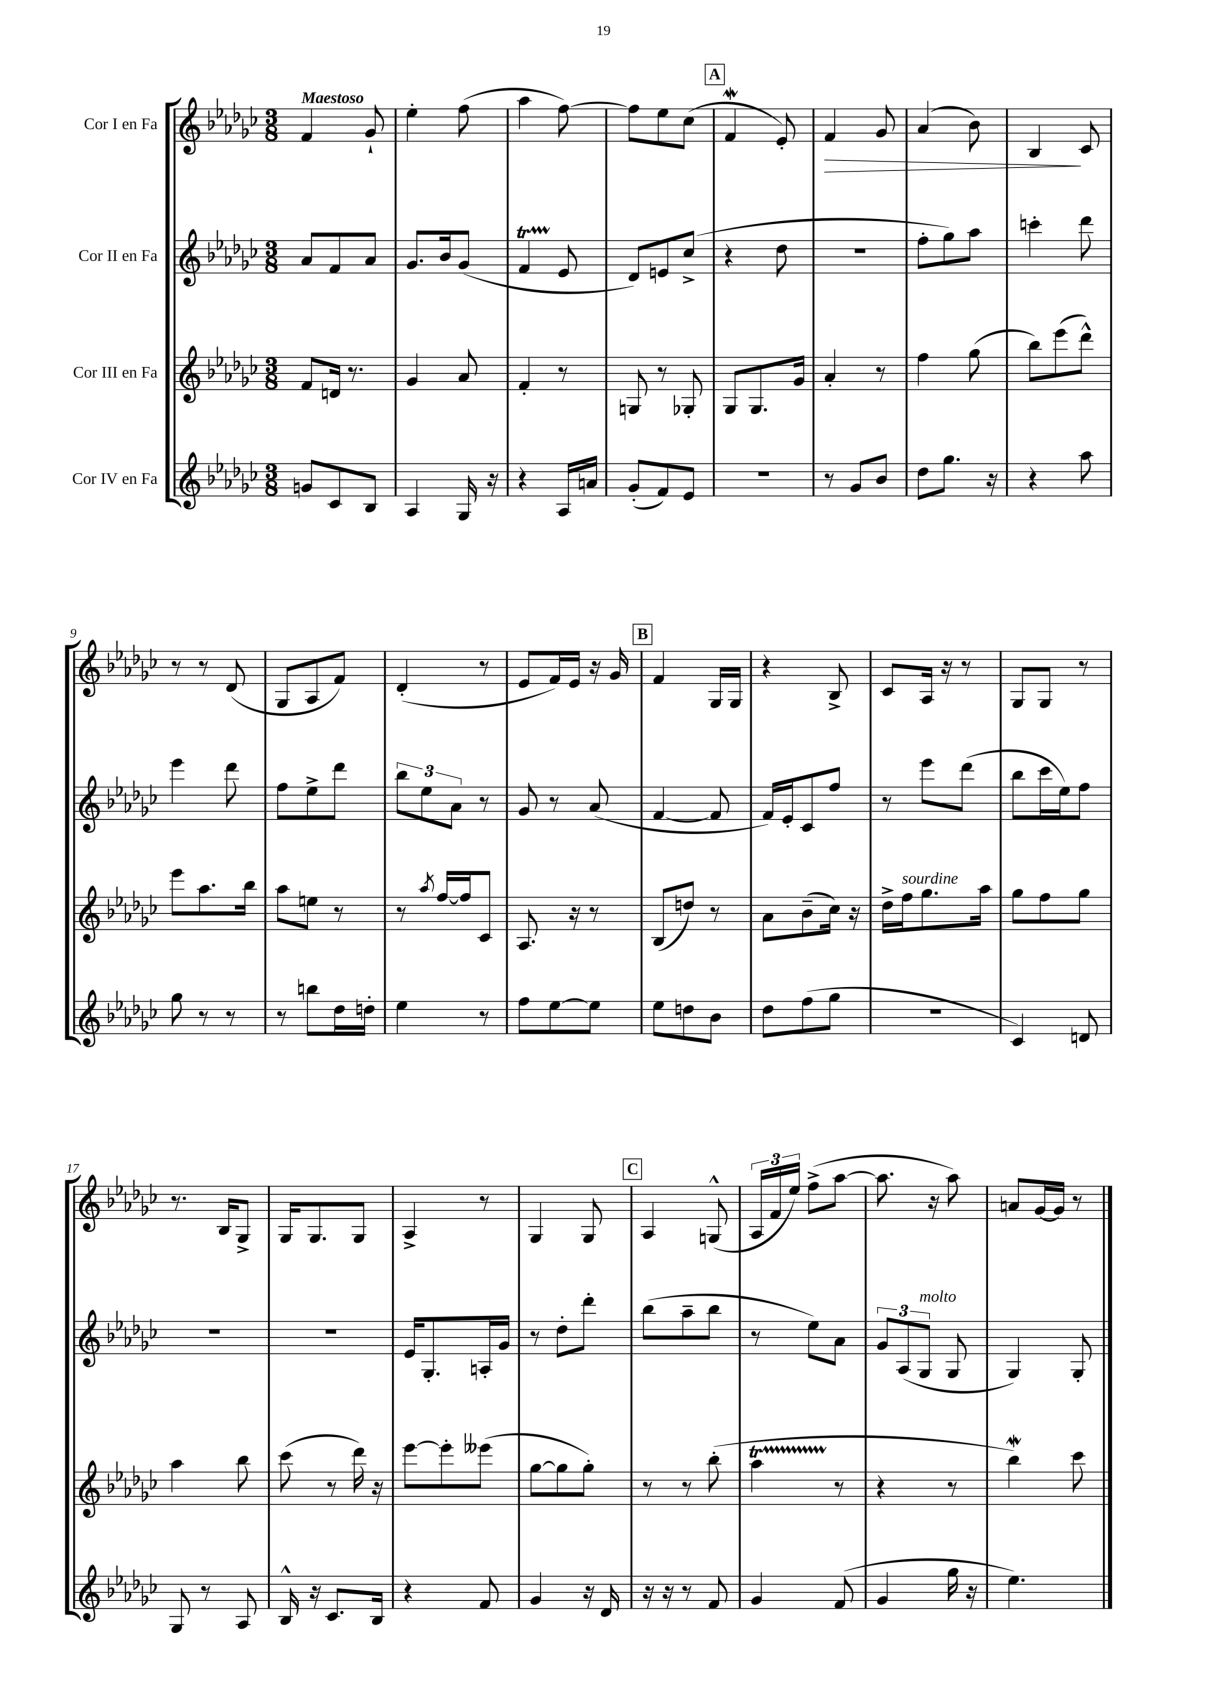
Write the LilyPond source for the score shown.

<<
\new StaffGroup <<
\new Staff = "s0" \with { instrumentName = "Cor I en Fa" } {
    \clef treble \key ges \major \numericTimeSignature \time 3/8 \tempo "Maestoso"
    \autoBeamOff f'4 ges'8-! |
    ees''4-. f''8( |
    aes''4 f''8~) |
    f''8[ ees''8 ces''8]( |
    \mark \markup { \box "A" } f'4\mordent ees'8-.) |
    f'4\> ges'8 |
    aes'4( bes'8) |
    bes4\! ces'8 |
    r8 r8 des'8( |
    ges8[ aes8 f'8]) |
    des'4-.( r8 |
    ees'8[ f'16) ees'16] r16 ges'16 |
    \mark \markup { \box "B" } f'4 ges16[ ges16] |
    r4 bes8-> |
    ces'8[ aes16] r16 r8 |
    ges8[ ges8] r8 |
    r8. bes16[ ges8]-> |
    ges16[ ges8. ges8] |
    aes4-> r8 |
    ges4 ges8 |
    \mark \markup { \box "C" } aes4 g8-^( |
    \tuplet 3/2 { aes16[ f'16 ees''16]) } f''8[->( aes''8]~ |
    aes''8. r16 aes''8) |
    a'8[ ges'16~ ges'16] r8 \bar "|." |
}
\new Staff = "s1" \with { instrumentName = "Cor II en Fa" } {
    \clef treble \key ges \major \numericTimeSignature \time 3/8
    \autoBeamOff aes'8[ f'8 aes'8] |
    ges'8.[ bes'16 ges'8]( |
    f'4\startTrillSpan ees'8\stopTrillSpan |
    des'8[) e'8 ces''8]->( |
    \mark \markup { \box "A" } r4 des''8 |
    R4. |
    f''8[-. ges''8) aes''8] |
    c'''4-. des'''8 |
    ees'''4 des'''8 |
    f''8[ ees''8-> des'''8] |
    \tuplet 3/2 { bes''8[ ees''8 aes'8] } r8 |
    ges'8 r8 aes'8( |
    \mark \markup { \box "B" } f'4~ f'8 |
    f'16[) ees'16-. ces'8 f''8] |
    r8 ees'''8[ des'''8]( |
    bes''8[ ces'''16 ees''16) f''8] |
    R4. |
    R4. |
    ees'16[ ges8.-. a16-. ges'16] |
    r8 des''8[-. des'''8]-. |
    \mark \markup { \box "C" } bes''8[( aes''8-- bes''8] |
    r8 ees''8[) aes'8] |
    \tuplet 3/2 { ges'8[ aes8( ges8]^\markup { \italic "molto" } } ges8 |
    ges4) ges8-. \bar "|." |
}
\new Staff = "s2" \with { instrumentName = "Cor III en Fa" } {
    \clef treble \key ges \major \numericTimeSignature \time 3/8
    \autoBeamOff f'8[ d'16] r8. |
    ges'4 aes'8 |
    f'4-. r8 |
    g8 r8 ges8-. |
    \mark \markup { \box "A" } ges8[ ges8. ges'16] |
    aes'4-. r8 |
    f''4 ges''8( |
    bes''8[) ees'''8( des'''8]-^) |
    ees'''8[ aes''8. bes''16] |
    aes''8[ e''8] r8 |
    r8 \acciaccatura { aes''8 } f''16[~ f''16 ces'8] |
    aes8. r16 r8 |
    \mark \markup { \box "B" } bes8[( d''8]) r8 |
    aes'8[ bes'8--( ces''16]) r16 |
    des''16[-> f''16^\markup { \italic "sourdine" } ges''8. aes''16] |
    ges''8[ f''8 ges''8] |
    aes''4 bes''8 |
    ces'''8( r8 des'''16) r16 |
    ees'''8[~ ees'''8-. eeses'''8]( |
    ges''8[~ ges''8 ges''8]-.) |
    \mark \markup { \box "C" } r8 r8 bes''8-.( |
    aes''4\startTrillSpan r8\stopTrillSpan |
    r4 r8 |
    bes''4\mordent) ces'''8 \bar "|." |
}
\new Staff = "s3" \with { instrumentName = "Cor IV en Fa" } {
    \clef treble \key ges \major \numericTimeSignature \time 3/8
    \autoBeamOff g'8[ ces'8 bes8] |
    aes4 ges16 r16 |
    r4 aes16[ a'16] |
    ges'8[-.( f'8) ees'8] |
    \mark \markup { \box "A" } R4. |
    r8 ges'8[ bes'8] |
    des''8[ ges''8.] r16 |
    r4 aes''8 |
    ges''8 r8 r8 |
    r8 b''8[ des''16 d''16]-. |
    ees''4 r8 |
    f''8[ ees''8~ ees''8] |
    \mark \markup { \box "B" } ees''8[ d''8 bes'8] |
    des''8[ f''8( ges''8] |
    R4. |
    ces'4) d'8 |
    ges8 r8 aes8 |
    bes16-^ r16 ces'8.[ bes16] |
    r4 f'8 |
    ges'4 r16 des'16 |
    \mark \markup { \box "C" } r16 r16 r8 f'8 |
    ges'4 f'8( |
    ges'4 ges''16 r16 |
    ees''4.) \bar "|." |
}
>>
>>
